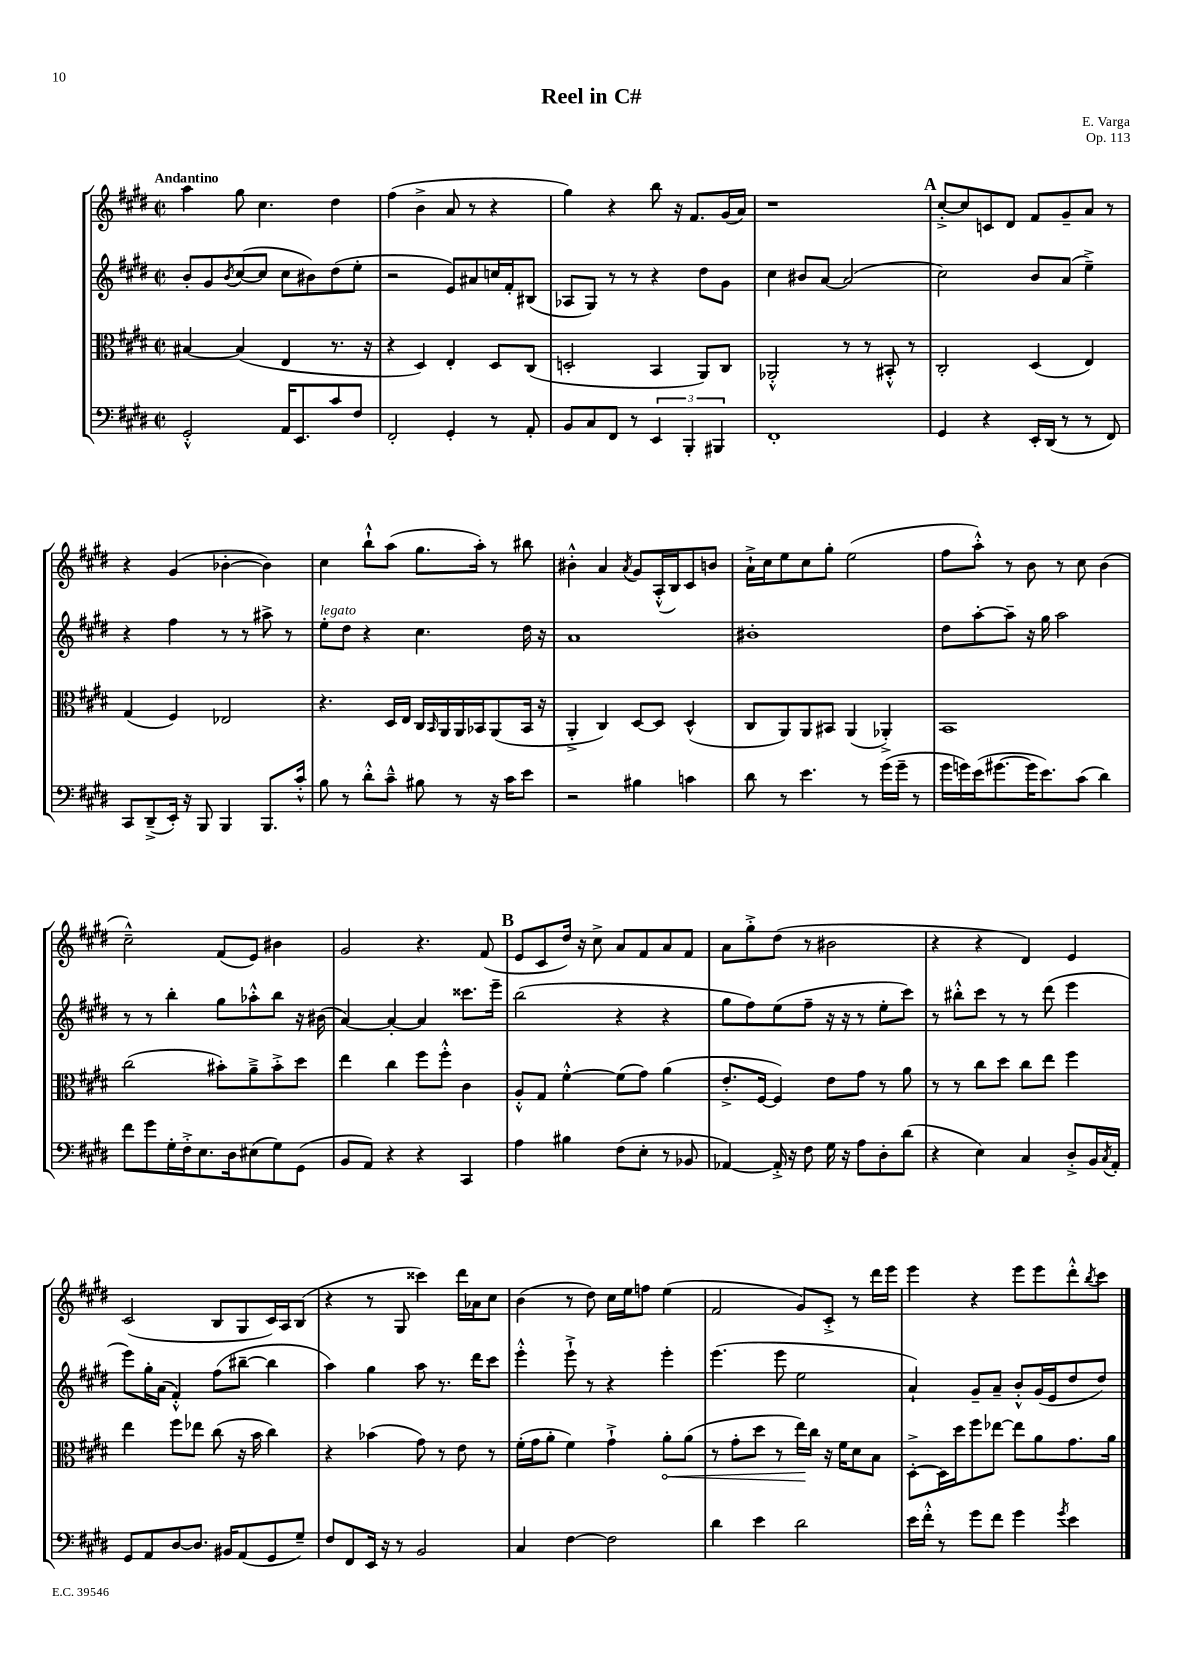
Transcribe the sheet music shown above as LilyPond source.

\header { title = "Reel in C#" composer = "E. Varga" opus = "Op. 113" }
<<
\new StaffGroup <<
\new Staff = "s0" {
    \clef treble \key e \major \defaultTimeSignature \time 2/2 \tempo "Andantino"
    a''4 gis''8 cis''4. dis''4 |
    fis''4( b'4-> a'8 r8 r4 |
    gis''4) r4 b''8 r16 fis'8. gis'16( a'16) |
    r1 |
    \mark \markup { \bold "A" } cis''8~-.-> cis''8 c'8 dis'8 fis'8 gis'8-- a'8 r8 |
    r4 gis'4( bes'4~-. bes'4) |
    cis''4 b''8-!-^ a''8( gis''8. a''16-.) r8 bis''8 |
    bis'4-.-^ a'4 \acciaccatura { a'8 } gis'8 a16-.-^( b16) cis'8 b'8 |
    a'16-!-> cis''16 e''8 cis''8 gis''8-. e''2( |
    fis''8 a''8-.-^) r8 b'8 r8 cis''8 b'4( |
    cis''2---^) fis'8( e'8) bis'4 |
    gis'2 r4. fis'8( |
    \mark \markup { \bold "B" } e'8 cis'8 dis''16) r16 cis''8-> a'8 fis'8 a'8 fis'8 |
    a'8 gis''8-.-> dis''8( r8 bis'2 |
    r4 r4 dis'4) e'4 |
    cis'2( b8 gis8 cis'16) a16 b8( |
    r4 r8 gis8 cisis'''4) dis'''16 aes'16 cis''8 |
    b'4( r8 dis''8) cis''16 e''16 f''8 e''4( |
    fis'2 gis'8) cis'8-.-> r8 dis'''16 e'''16 |
    e'''4 r4 e'''8 e'''8 dis'''8-.-^ \acciaccatura { b''8 } cis'''8 \bar "|." |
}
\new Staff = "s1" {
    \clef treble \key e \major \defaultTimeSignature \time 2/2
    b'8-. gis'8 \acciaccatura { b'8 } cis''8~( cis''8 cis''8 bis'8) dis''8( e''8-. |
    r2 e'8) ais'8 c''16 fis'16-. bis8( |
    aes8 gis8) r8 r8 r4 dis''8 gis'8 |
    cis''4 bis'8 a'8~ a'2( |
    \mark \markup { \bold "A" } cis''2) b'8 a'8( e''4--->) |
    r4 fis''4 r8 r8 ais''8-> r8 |
    e''8-.^\markup { \italic "legato" } dis''8 r4 cis''4. dis''16 r16 |
    a'1 |
    bis'1-. |
    dis''8 a''8~-. a''8-- r16 gis''16 a''2 |
    r8 r8 b''4-. gis''8 aes''8-.-^ b''8 r16 bis'16( |
    a'4~) a'4~-. a'4 cisis'''8. e'''16-- |
    \mark \markup { \bold "B" } b''2( r4 r4 |
    gis''8 fis''8) e''8( fis''8-- r16 r16 r8 e''8-. cis'''8) |
    r8 bis''8-.-^ cis'''8 r8 r8 dis'''8( e'''4 |
    e'''8) gis''16-. a'16( fis'4-.-^) fis''8( bis''8~-- bis''4 |
    a''4) gis''4 a''8 r8. dis'''16 cis'''8 |
    e'''4-.-^ e'''8-!-> r8 r4 e'''4-. |
    e'''4.( e'''8 e''2 |
    a'4-!) gis'8-- a'8-- b'8-.-^ gis'16( e'16 dis''8 dis''8) \bar "|." |
}
\new Staff = "s2" {
    \clef alto \key e \major \defaultTimeSignature \time 2/2
    bis4~ bis4( e4 r8. r16 |
    r4 dis4) e4-. dis8 cis8( |
    d2-. b,4 a,8) cis8 |
    aes,2-.-^ r8 r8 bis,8-.-^ r8 |
    \mark \markup { \bold "A" } cis2-. dis4( e4) |
    gis4( fis4) ees2 |
    r4. dis16 e16 cis16 \grace { b,16 } a,16 a,16 bes,16 a,8( bes,16 r16 |
    a,4-.-> cis4) dis8~ dis8 dis4-^( |
    cis8 a,8) a,8 bis,8 a,4( aes,4-.->) |
    b,1 |
    cis''2( bis'8-.) a'8---> bis'8-.-> dis''8 |
    e''4 cis''4 fis''8 fis''8-.-^ cis'4 |
    \mark \markup { \bold "B" } a8-.-^ gis8 fis'4~-.-^ fis'8( gis'8) a'4( |
    e'8.-.-> fis16~ fis4) e'8 gis'8 r8 a'8 |
    r8 r8 cis''8 dis''8 cis''8 e''8 fis''4 |
    e''4 fis''8 ees''8 cis''8( r16 b'16 cis''4) |
    r4 bes'4( gis'8) r8 e'8 r8 |
    fis'16-.( gis'16 a'8-. fis'4) gis'4-!-> \once \override Hairpin.circled-tip = ##t a'8-.\< a'8( |
    r8 gis'8-. dis''8 r8 e''16\!) cis''16 r16 fis'16 dis'8 b8 |
    dis8~-.-> dis16 dis''16 fis''8 ees''8~ ees''8 a'8 gis'8. a'16 \bar "|." |
}
\new Staff = "s3" {
    \clef bass \key e \major \defaultTimeSignature \time 2/2
    gis,2-.-^ a,16 e,8. cis'8 fis8 |
    fis,2-. gis,4-. r8 a,8-. |
    b,8 cis8 fis,8 r8 \tuplet 3/2 { e,4 b,,4-. bis,,4 } |
    fis,1-. |
    \mark \markup { \bold "A" } gis,4 r4 e,16-. dis,16( r8 r8 fis,8) |
    cis,8 dis,8--->( e,16-.) r16 b,,8 b,,4 b,,8. cis'16-.-^ |
    b8 r8 dis'8-.-^ cis'8---^ bis8 r8 r16 cis'16 e'8 |
    r2 bis4 c'4 |
    dis'8 r8 e'4. r8 gis'16( gis'16-- r8 |
    gis'16 g'16) e'16( gis'8.~ gis'16 e'8.) cis'8( dis'4) |
    fis'8 gis'8 gis16-. fis16-.-> e8. dis16 eis8( gis8) gis,8( |
    b,8 a,8) r4 r4 cis,4 |
    \mark \markup { \bold "B" } a4 bis4 fis8( e8-. r8 bes,8 |
    aes,4~) aes,16-.-> r16 fis8 gis16 r16 a8 dis8-. dis'8( |
    r4 e4) cis4 dis8-.-> b,16 \acciaccatura { cis8 } a,16-. |
    gis,8 a,8 dis8~ dis8. bis,16 a,8( gis,8 gis8--) |
    fis8 fis,8 e,16 r16 r8 b,2 |
    cis4 fis4~ fis2 |
    dis'4 e'4 dis'2 |
    e'16 fis'16-.-^ r8 gis'8 fis'8 gis'4 \acciaccatura { gis'8 } e'4 \bar "|." |
}
>>
>>
\layout { \context { \Score \remove "Bar_number_engraver" } }
